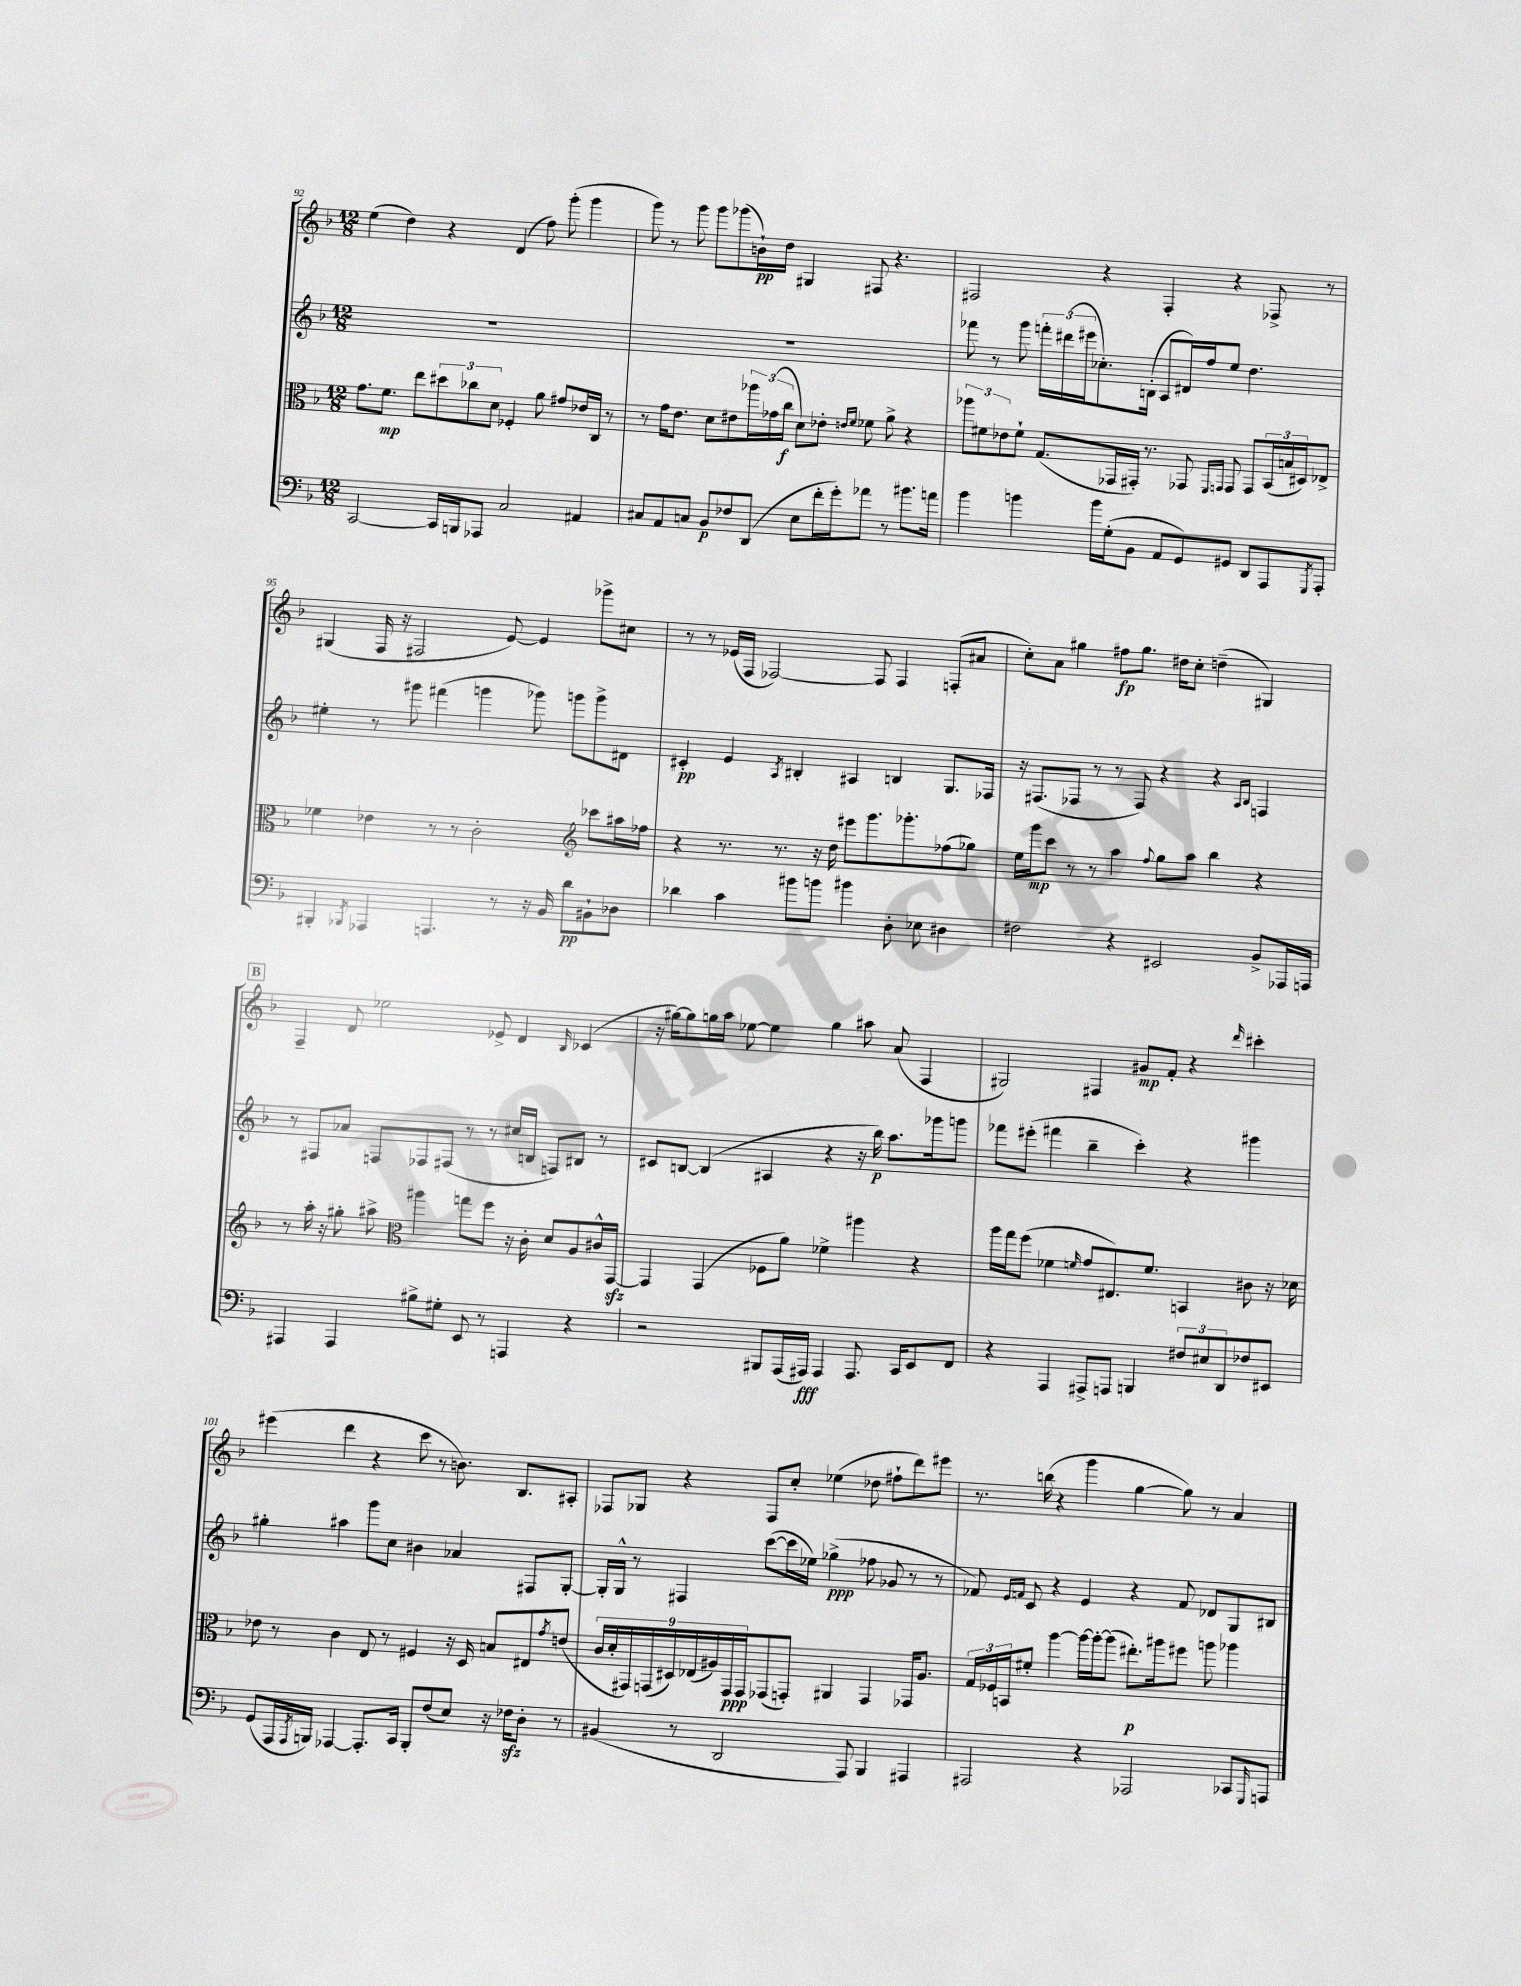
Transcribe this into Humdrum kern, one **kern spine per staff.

**kern	**kern	**kern	**kern
*staff4	*staff3	*staff2	*staff1
*clefF4	*clefC3	*clefG2	*clefG2
*k[b-]	*k[b-]	*k[b-]	*k[b-]
*M12/8	*M12/8	*M12/8	*M12/8
[2CC	8.g	1.r	(4ee
.	8.f	.	.
.	.	.	4dd)
.	8ee	.	.
16CC]	12dd#	.	4r
16BBB	.	.	.
.	12cc-	.	.
8AAA-	.	.	.
.	12d	.	.
2C	4F-'	.	(4d
.	8a	.	8ff)
.	8g#	.	(8ggg'
4AA#	16e-	.	4ggg
.	16C	.	.
.	8r	.	.
=	=	=	=
8C#	8r	1.r	8ggg)
8AA	16g	.	8r
.	8.e	.	.
8C	.	.	8ggg
8BB-	8d	.	8ggg
8F-	8e#	.	(8ggg-
(8DD	24aa-	.	16b`)
.	(24g-	.	.
.	.	.	16dd
.	24cc	.	.
8E	8d)	.	4G#
16f'	8e-'	.	.
16g')	.	.	.
.	16qqe	.	.
.	16qqf	.	.
8a-	8f-	.	8F#
8r	8a^	.	4.r
8.b#	4r	.	.
16a	.	.	.
=	=	=	=
4b-	12aa-	8fff-	2F#
.	12f#	.	.
.	.	8r	.
.	12e-	.	.
4b	8f#`	8ggg	.
.	(8.G	24fff'	.
.	.	(24ddd#	.
.	.	24eee#	.
16b	.	8.cc-')	4r
(16G'	16GG-	.	.
8BB-	16GG#')	.	.
.	8.r	(16B'	.
8AA	.	8A	4F#'
8GG)	8GG-	16d#)	.
.	.	16ff	.
.	16qqFF	.	.
.	16qqGG	.	.
8GG#	8GG	8ee	4r
8DD	8GG	4.dd	.
8AAA	(24BB-	.	8F-^
.	24B	.	.
.	24D#)	.	.
8qGGG	.	.	.
8AAA'	8E-^	.	8r
=	=	=	=
4BBB#'	4f-	4ee#'	(4G#
8qBBB-	.	.	.
4AAA-	4e-	8r	16F
.	.	.	16r
.	.	8ggg#	2F#
4.AAA	8r	(4fff#	.
.	8r	.	.
.	2c'	4ggg	.
8r	.	.	[8e)
16r	.	8ggg-)	4e]
16BB-	.	.	.
8d	.	8ggg	.
*	*clefG2	*	*
8BB#`	8ccc-	8ggg^	8ggg-^
8D-	16aa#	8d#	8cc#
.	16ff-	.	.
=	=	=	=
4d-	4r	4c#'	8r
.	.	.	8r
4c	8.r	4e	(16e-
.	.	.	16F
.	.	.	[2F-)
.	8.r	.	.
.	.	8qA	.
8b#	.	4B#'	.
8b	16r	.	.
.	16dd	.	.
4b#	8eee#	4A#	.
.	8.ggg	.	8F-]
8D'	.	4B	4F-
.	8.ggg-'	.	.
8E-	.	.	.
4D#	(8ff-	8.G	(8F'
.	8gg-)	.	8a#
.	.	16F-	.
=	=	=	=
2F#	16ee	16r	8cc')
.	16ggg	(8.F#	.
.	8ccc	.	8a
.	8r	8F-	4gg#
.	8r	8r	.
4r	4aa	8r	8ff#
.	.	8F-)	8.gg#
.	8qqff	.	.
2EE#	8gg	4r	.
.	.	.	16dd#
.	8aa	.	8cc'
.	4bb-	4r	(4dd~
.	.	16qqA	.
.	.	16qqB-	.
8BB-^	4r	4F	4G#)
16AAA-	.	.	.
16AAA	.	.	.
=	=	=	=
4AAA#	8r	8r	4F~
.	16aa'	8F#	.
.	16r	.	.
4AAA#	8gg#'	8a-	8d
.	8aa#^	8F	2ee-
*	*clefC3	*	*
8B#^	4aa#	8F-	.
8G#'	.	(8F#	.
8EE	8gg	8r	.
8r	8ff	8r	8e-^
4AAA	16r	16cc#	4d
.	16c'	16B	.
.	8d	8F)	.
.	.	.	16qqB-
4r	8A	8B#	(4c-
.	16c#^^	8r	.
.	[16GG	.	.
=	=	=	=
2r	4GG]	8c#	16r
.	.	.	[16gg#)
.	.	[8B	8gg#]
.	(4GG	(4B]	16gg
.	.	.	16aa
.	.	.	[8ee-
8BBB#	8F-	4A#	4ee-]
(16AAA	8a)	.	.
16AAA#)	.	.	.
4AAA#	4f-^	4r	4gg
8.AAA#	4aa#	16r	8aa#
.	.	16bb-)	.
.	.	8.aa	(8a
16CC	.	.	.
8EE	4r	.	4F
.	.	16ggg-	.
8FF	.	8ggg	.
=	=	=	=
4r	16aa	8fff-	2G#)
.	16gg	.	.
.	(8ff	(8eee#'	.
4AAA	4f-	4fff#	.
.	16qqf	.	.
8AAA#^	8g	4bb-~	4F#
8AAA	8.E#)	.	.
4BBB	.	4ccc')	8g#
.	8.f	.	.
.	.	.	8f'
12F#	4BB	4r	4r
12E#	.	.	.
12DD	.	.	.
.	.	.	16qqddd
8F-	8c#	4ggg#	4ccc#'
8EE#	16r	.	.
.	16d-	.	.
=	=	=	=
(8GG	8e-	4gg#'	(4eee#
16AAA	8r	.	.
8qAAA	.	.	.
16BBB)	.	.	.
[4AAA-	4c	4aa#	4ddd
8.AAA-']	8E	8ggg	4r
.	8r	8cc	.
16CC	.	.	.
8BBB'	4F#	4b#	8ccc
(8F	.	.	8r
8E)	16r	4a-	8.b)
.	16D	.	.
16r	8B	.	.
16F-	.	.	8.B-
8D'	8E#	8F#	.
.	8qg	.	.
8r	(8e	[8G'	8A#'
=	=	=	=
(4BB#	18c	16G']	8F-
.	18d'	.	.
.	.	16G^^	.
.	18GG#)	.	.
.	.	8r	8G-
.	(18GG	.	.
.	18D#)	.	.
8r	.	4F#	4r
.	(18E-	.	.
.	18A#)	.	.
2DD	.	.	.
.	18GG	.	.
.	18GG	.	.
.	(8GG-	([8ccc	8F-
.	8GG')	16ccc]	8cc'
.	.	16ee-)	.
.	4AA#	(4gg-^	(4ee-
8AAA)	.	.	.
4BBB-	4GG	8ff-	8dd-
.	.	8g-	8ff#`
4AAA#	16GG-	8r	8ddd)
.	8.A#	.	.
.	.	8r	8eee#
=	=	=	=
2AAA#	24G	8f-)	8.r
.	24F-	.	.
.	24BB	.	.
.	.	16qqe	.
.	.	16qqf	.
.	8f#'	8c	.
.	.	.	(16bb
.	[4aa	4r	4r
4r	16aa_	4e	4ggg
.	16aa'_	.	.
.	(8aa]	.	.
2AAA-	8.ee#')	4r	[4gg
.	16aa#	.	.
.	8ff#	8f	8gg])
.	8aa	8d-	8r
8CC-	4aa-	8G	4a
16qqGGG	.	.	.
8AAA	.	8B#	.
==	==	==	==
*-	*-	*-	*-
